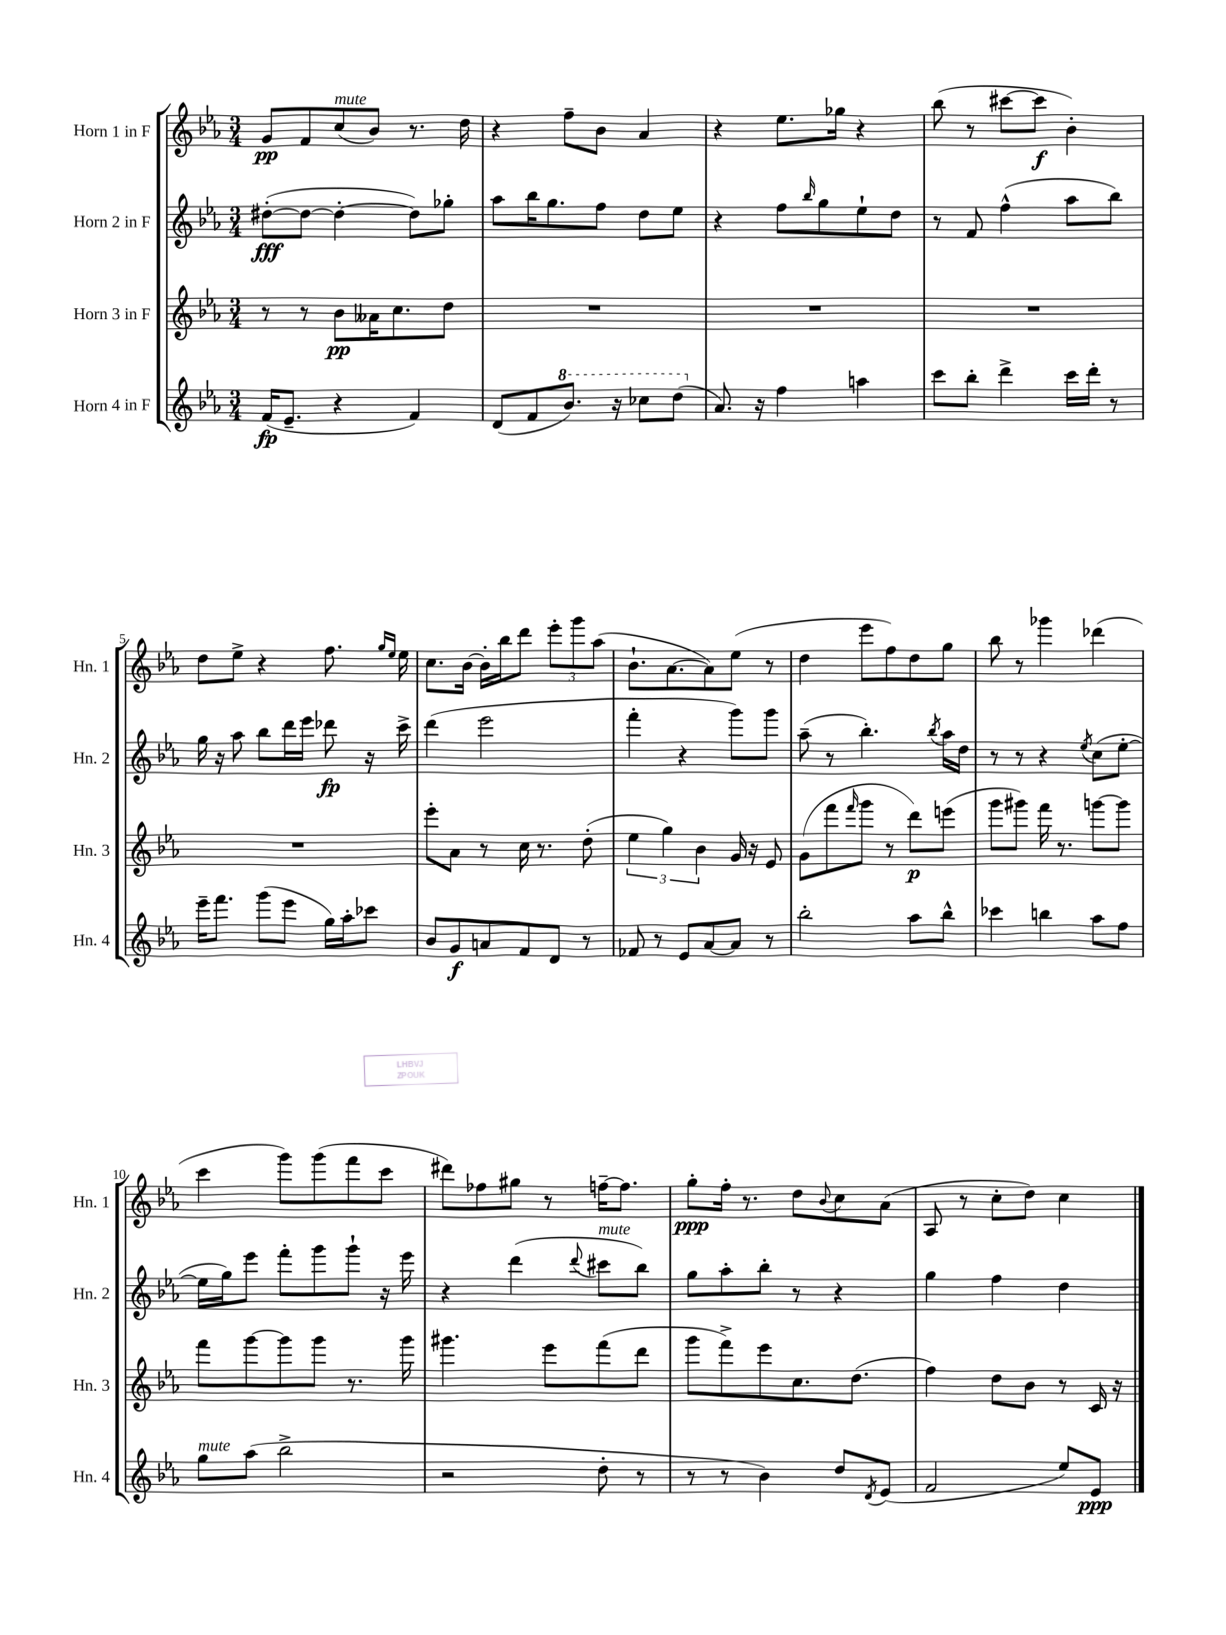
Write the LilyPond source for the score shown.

<<
\new StaffGroup <<
\new Staff = "s0" \with { instrumentName = "Horn 1 in F" shortInstrumentName = "Hn. 1" } {
    \clef treble \key ees \major \numericTimeSignature \time 3/4
    g'8\pp f'8 c''8^\markup { \italic "mute" }( bes'8) r8. d''16 |
    r4 f''8-- bes'8 aes'4 |
    r4 ees''8. ges''16 r4 |
    bes''8( r8 cis'''8~ cis'''8\f bes'4-.) |
    d''8 ees''8-> r4 f''8. \grace { g''16 ees''16 } ees''16 |
    c''8. bes'16~ bes'16-. bes''16 d'''8 \tuplet 3/2 { ees'''8-. g'''8 aes''8( } |
    bes'8.-! aes'8.~ aes'8) ees''8( r8 |
    d''4 ees'''8 f''8) d''8 g''8 |
    bes''8 r8 ges'''4 des'''4( |
    c'''4 g'''8) g'''8( f'''8 c'''8 |
    dis'''8) fes''8 gis''8 r8 f''16~-- f''8. |
    g''8-.\ppp f''16-. r8. d''8 \appoggiatura { bes'8 } c''8 aes'8( |
    aes8 r8 c''8-. d''8) c''4 \bar "|." |
}
\new Staff = "s1" \with { instrumentName = "Horn 2 in F" shortInstrumentName = "Hn. 2" } {
    \clef treble \key ees \major \numericTimeSignature \time 3/4
    dis''8~-.\fff( dis''8~ dis''4~-. dis''8) ges''8-. |
    aes''8 bes''16 g''8. f''8 d''8 ees''8 |
    r4 f''8 \grace { bes''16 } g''8 ees''8-! d''8 |
    r8 f'8 f''4-^( aes''8 bes''8) |
    g''16 r16 aes''8 bes''8 d'''16 ees'''16 des'''8\fp r16 c'''16-> |
    d'''4( ees'''2 |
    f'''4-. r4 g'''8) g'''8 |
    aes''8--( r8 bes''4.-.) \acciaccatura { bes''8 } aes''16 d''16 |
    r8 r8 r4 \acciaccatura { ees''8 } c''8( ees''8~-. |
    ees''16 g''16) ees'''8 f'''8-. g'''8 g'''8-! r16 ees'''16 |
    r4 d'''4( \appoggiatura { d'''8 } cis'''8^\markup { \italic "mute" } bes''8) |
    g''8 aes''8-. bes''8-. r8 r4 |
    g''4 f''4 d''4 \bar "|." |
}
\new Staff = "s2" \with { instrumentName = "Horn 3 in F" shortInstrumentName = "Hn. 3" } {
    \clef treble \key ees \major \numericTimeSignature \time 3/4
    r8 r8 bes'8\pp aeses'16 c''8. d''8 |
    R2. |
    R2. |
    R2. |
    R2. |
    ees'''8-. aes'8 r8 c''16 r8. d''8-.( |
    \tuplet 3/2 { ees''4 g''4) bes'4 } g'16 r16 ees'8 |
    g'8( f'''8 \grace { f'''16 } g'''8 r8 d'''8\p) e'''8( |
    g'''8 gis'''8) f'''16 r8. g'''8~ g'''8 |
    f'''8 g'''8~ g'''8 g'''8 r8. g'''16 |
    gis'''4. ees'''8 f'''8( d'''8 |
    g'''8 f'''8->) ees'''8 c''8. d''8.( |
    f''4) d''8 bes'8 r8 c'16 r16 \bar "|." |
}
\new Staff = "s3" \with { instrumentName = "Horn 4 in F" shortInstrumentName = "Hn. 4" } {
    \clef treble \key ees \major \numericTimeSignature \time 3/4
    f'16\fp( ees'8.-- r4 f'4) |
    d'8( f'8 \ottava #1 bes''8.) r16 ces'''8 d'''8( \ottava #0 |
    aes'8.) r16 f''4 a''4 |
    c'''8 bes''8-. d'''4-> c'''16 d'''16-. r8 |
    ees'''16-- f'''8. g'''8( ees'''8 g''16) aes''16-. ces'''8 |
    bes'8 g'8\f a'8 f'8 d'8 r8 |
    fes'8 r8 ees'8 aes'8~ aes'8 r8 |
    bes''2-. aes''8 bes''8-^ |
    ces'''4 b''4 aes''8 f''8 |
    g''8^\markup { \italic "mute" } aes''8( bes''2-> |
    r2 d''8-. r8 |
    r8 r8 bes'4) d''8 \acciaccatura { d'8 } ees'8( |
    f'2 ees''8) ees'8\ppp \bar "|." |
}
>>
>>
